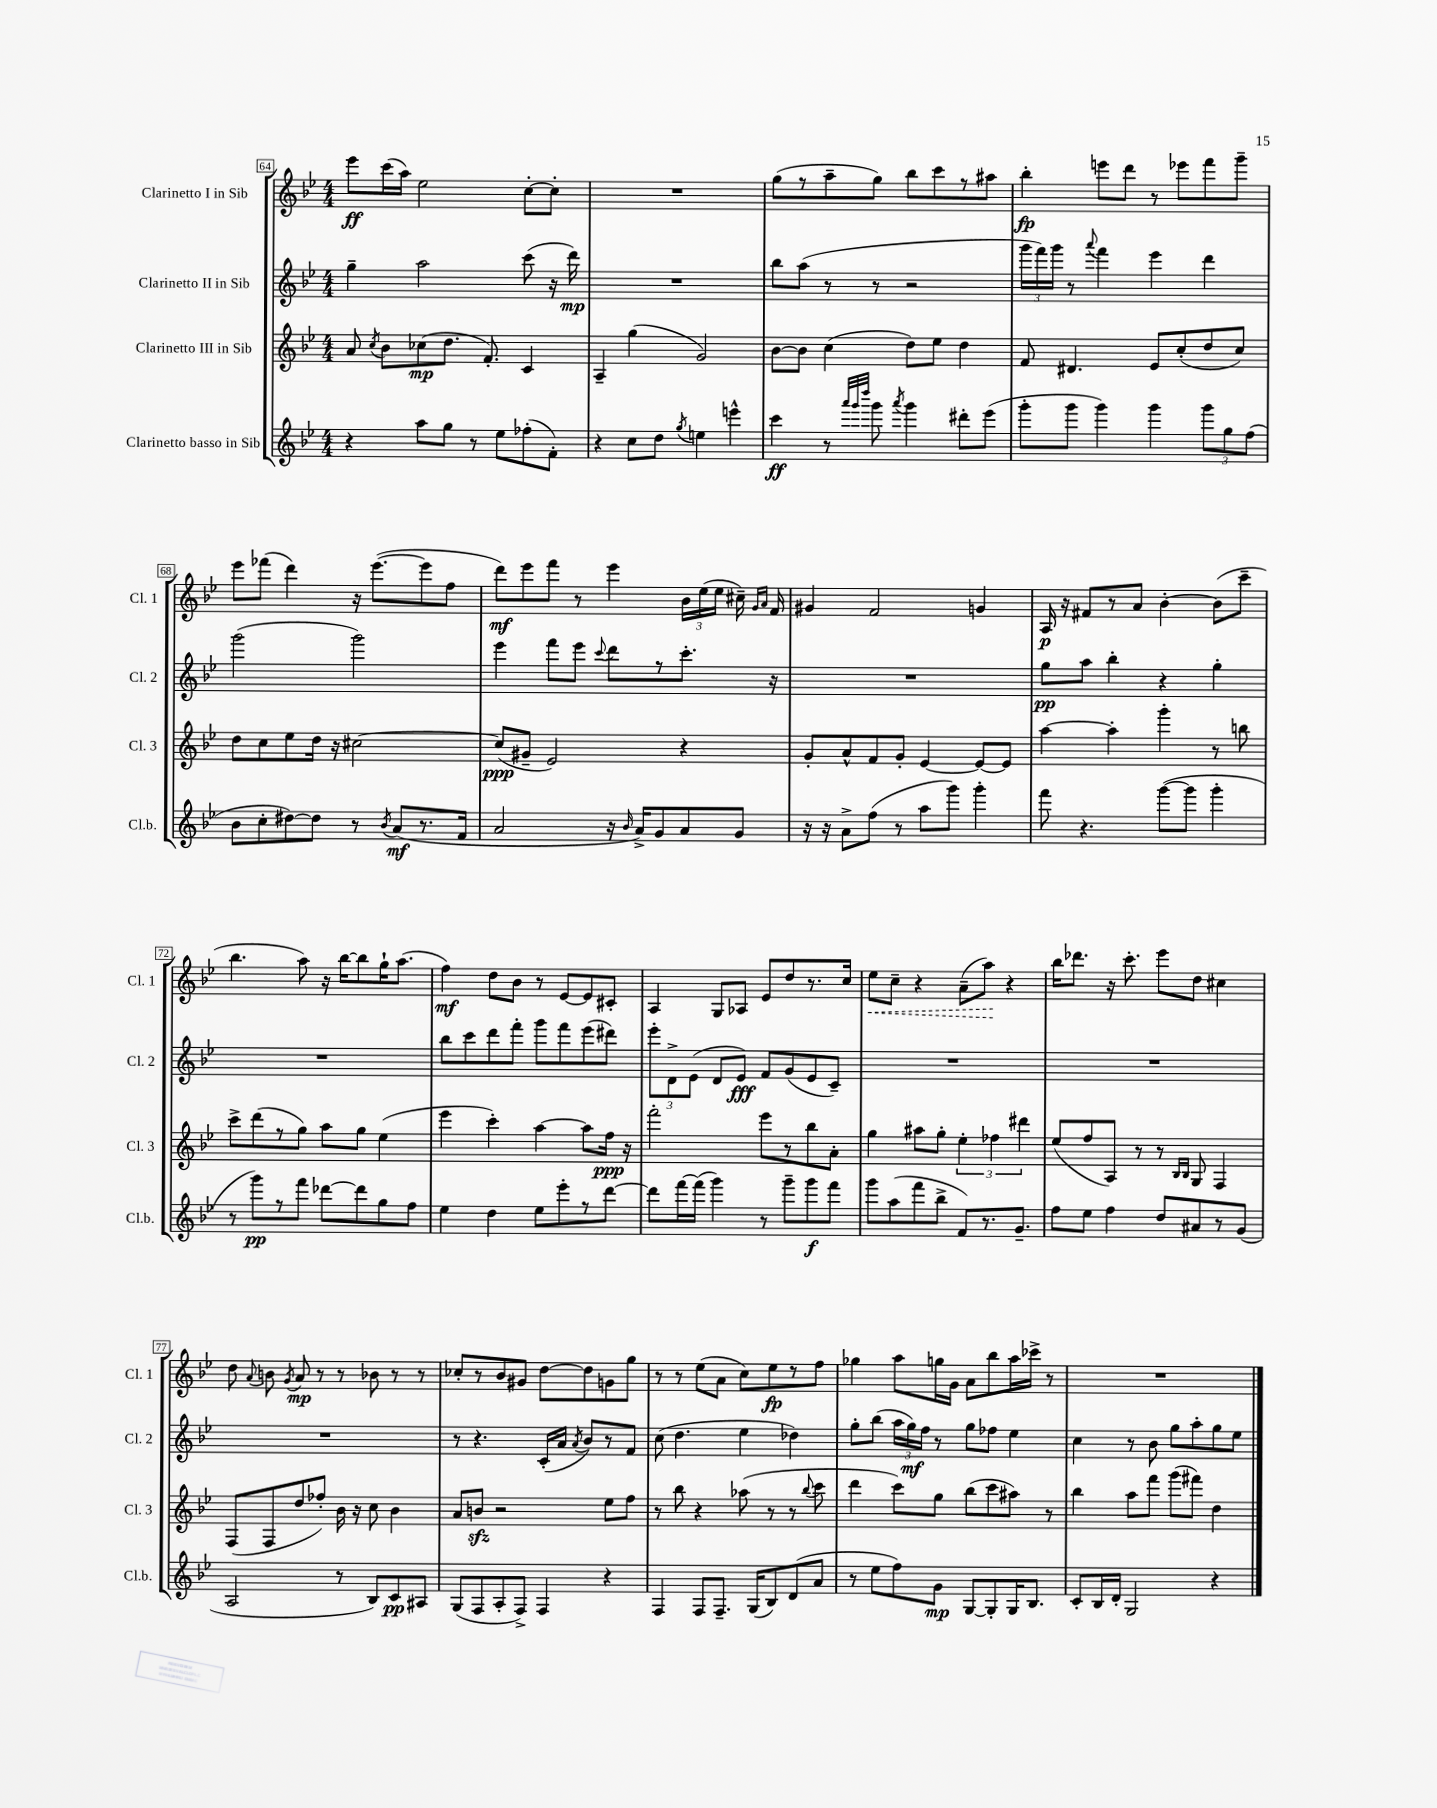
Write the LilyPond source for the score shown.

<<
\new StaffGroup <<
\new Staff = "s0" \with { instrumentName = "Clarinetto I in Sib" shortInstrumentName = "Cl. 1" } {
    \clef treble \key bes \major \numericTimeSignature \time 4/4
    \autoBeamOff ees'''8[\ff c'''16( a''16]) ees''2 c''8[~-. c''8]-. |
    R1 |
    g''8[( r8 a''8-- g''8]) bes''8[ c'''8 r8 ais''8] |
    bes''4-.\fp e'''8[ d'''8] r8 ees'''8[ f'''8 g'''8]-- |
    ees'''8[ fes'''8]( d'''4) r16 ees'''8.[~( ees'''8 f''8] |
    d'''8[\mf) ees'''8 f'''8] r8 ees'''4 \tuplet 3/2 { bes'16[ ees''16( ees''16] } cis''16--) \grace { g'16[ a'16] } f'16 |
    gis'4 f'2 g'4 |
    a16\p r16 fis'8[ r8 a'8] bes'4~-. bes'8[( c'''8]-- |
    bes''4. a''8) r16 bes''16[~ bes''8 g''16-! a''8.]( |
    f''4\mf) d''8[ bes'8] r8 ees'8[~ ees'8 cis'8]-. |
    a4 g8[ aes8] ees'8[ d''8 r8. c''16] |
    \once \override Hairpin.style = #'dashed-line ees''8[\< c''8]-- r4 a'8[--( a''8]\!) r4 |
    bes''16[ des'''8.] r16 c'''8.-. ees'''8[ d''8] cis''4 |
    d''8 \appoggiatura { a'8 } b'8 \acciaccatura { g'8 } a'8\mp r8 r8 bes'8 r8 r8 |
    ces''8[-. r8 bes'8 gis'8] d''8[~ d''8 g'8 g''8] |
    r8 r8 ees''8[( a'8] c''8[) ees''8\fp r8 f''8] |
    ges''4 a''8[ g''16 g'16] a'8[ bes''8 a''16 ces'''16]-> r8 |
    R1 \bar "|." |
}
\new Staff = "s1" \with { instrumentName = "Clarinetto II in Sib" shortInstrumentName = "Cl. 2" } {
    \clef treble \key bes \major \numericTimeSignature \time 4/4
    \autoBeamOff g''4-- a''2 c'''8( r16 d'''16\mp) |
    R1 |
    bes''8[ a''8]( r8 r8 r2 |
    \tuplet 3/2 { g'''16[ f'''16) g'''16] } r8 \appoggiatura { a'''8 } f'''4 ees'''4 d'''4 |
    g'''2( g'''2) |
    ees'''4 f'''8[ ees'''8] \appoggiatura { c'''8 } d'''8[ r8 c'''8.]-. r16 |
    R1 |
    g''8[\pp a''8] bes''4-. r4 g''4-. |
    R1 |
    bes''8[ c'''8 d'''8 f'''8]-. g'''8[ f'''8 ees'''8( dis'''8]) |
    \tuplet 3/2 { ees'''8[-. d'8-> ees'8]( } d'8[ ees'8]\fff) f'8[ g'8( ees'8 c'8]--) |
    R1 |
    R1 |
    R1 |
    r8 r4. c'16[-.( a'16] \acciaccatura { a'8 } bes'8[) r8 f'8] |
    c''8( d''4. ees''4 des''4) |
    g''8[-. bes''8]( \tuplet 3/2 { a''16[ g''16\mf) f''16] } r8 g''8[ fes''8] ees''4 |
    c''4 r8 bes'8 g''8[ a''8-. g''8 ees''8] \bar "|." |
}
\new Staff = "s2" \with { instrumentName = "Clarinetto III in Sib" shortInstrumentName = "Cl. 3" } {
    \clef treble \key bes \major \numericTimeSignature \time 4/4
    \autoBeamOff a'8 \acciaccatura { c''8 } bes'8[ ces''8\mp( d''8.] f'8.-.) c'4 |
    a4-- g''4( g'2) |
    bes'8[~ bes'8] c''4( d''8[) ees''8] d''4 |
    f'8 dis'4. ees'8[ c''8-.( d''8 c''8]) |
    d''8[ c''8 ees''8 d''16] r16 cis''2~ |
    cis''8[\ppp( gis'8]-- ees'2) r4 |
    g'8[-. a'8-^ f'8 g'8]-. ees'4~ ees'8[~ ees'8] |
    a''4~ a''4-. g'''4-. r8 b''8 |
    c'''8[-> d'''8( r8 g''8]) a''8[ g''8] ees''4( |
    ees'''4 c'''4-.) a''4~ a''8[ f''16]\ppp r16 |
    f'''2-. ees'''8[ r8 bes''8 a'8]-. |
    g''4 ais''8[ g''8]-. \tuplet 3/2 { ees''4-. fes''4 dis'''4 } |
    ees''8[( f''8 a8]) r8 r8 \grace { bes16[ bes16] } g8 f4 |
    f8[( f8 d''8 fes''8]-.) bes'16 r16 c''8 bes'4 |
    a'8[ b'8]\sfz r2 ees''8[ f''8] |
    r8 bes''8 r4 aes''8( r8 r8 \appoggiatura { bes''8 } c'''8 |
    d'''4 c'''8[) g''8] bes''8[( c'''8 ais''8]) r8 |
    bes''4 a''8[ f'''8] g'''8[( fis'''8]) d''4 \bar "|." |
}
\new Staff = "s3" \with { instrumentName = "Clarinetto basso in Sib" shortInstrumentName = "Cl.b." } {
    \clef treble \key bes \major \numericTimeSignature \time 4/4
    \autoBeamOff r4 a''8[ g''8] r8 ees''8[ fes''8-.( f'8]-.) |
    r4 c''8[ d''8] \acciaccatura { g''8 } e''4 e'''4-^ |
    c'''4\ff r8 \grace { a'''32[ g'''32 d''''32] } g'''8 \acciaccatura { a'''8 } g'''4 dis'''8[-. ees'''8]( |
    g'''8[-. g'''8] g'''4) g'''4 \tuplet 3/2 { g'''8[ g''8 f''8]( } |
    bes'8[ c''8-. dis''8~) dis''8] r8 \acciaccatura { bes'8 } a'8[\mf( r8. f'16] |
    a'2 r16 \grace { bes'16 } a'16[->) g'8 a'8 g'8] |
    r16 r16 a'8[-> f''8]( r8 a''8[ g'''8]) g'''4-. |
    f'''8 r4. g'''8[~( g'''8] g'''4-. |
    r8 g'''8[\pp) r8 f'''8] des'''8[~ des'''8 g''8 f''8] |
    ees''4 d''4 ees''8[ ees'''8-. r8 d'''8]~ |
    d'''8[ f'''16~ f'''16]( g'''4) r8 g'''8[-- g'''8\f f'''8] |
    g'''8[ a''8( f'''8 bes''8]-> f'8[) r8. g'8.]-- |
    f''8[ ees''8] f''4 d''8[ ais'8 r8 g'8]( |
    a2 r8 bes8[) c'8\pp ais8] |
    g8[( f8 a8-. f8]->) f4 r4 |
    f4 f8[ f8.]-- g16[( bes8) d'8( a'8] |
    r8 ees''8[ f''8) g'8]\mp g8[~ g8-. g16 bes8.] |
    c'8[-. bes16 d'16]-. g2 r4 \bar "|." |
}
>>
>>
\layout { \context { \Score currentBarNumber = #64 \override BarNumber.stencil = #(make-stencil-boxer 0.1 0.3 ly:text-interface::print) } }
